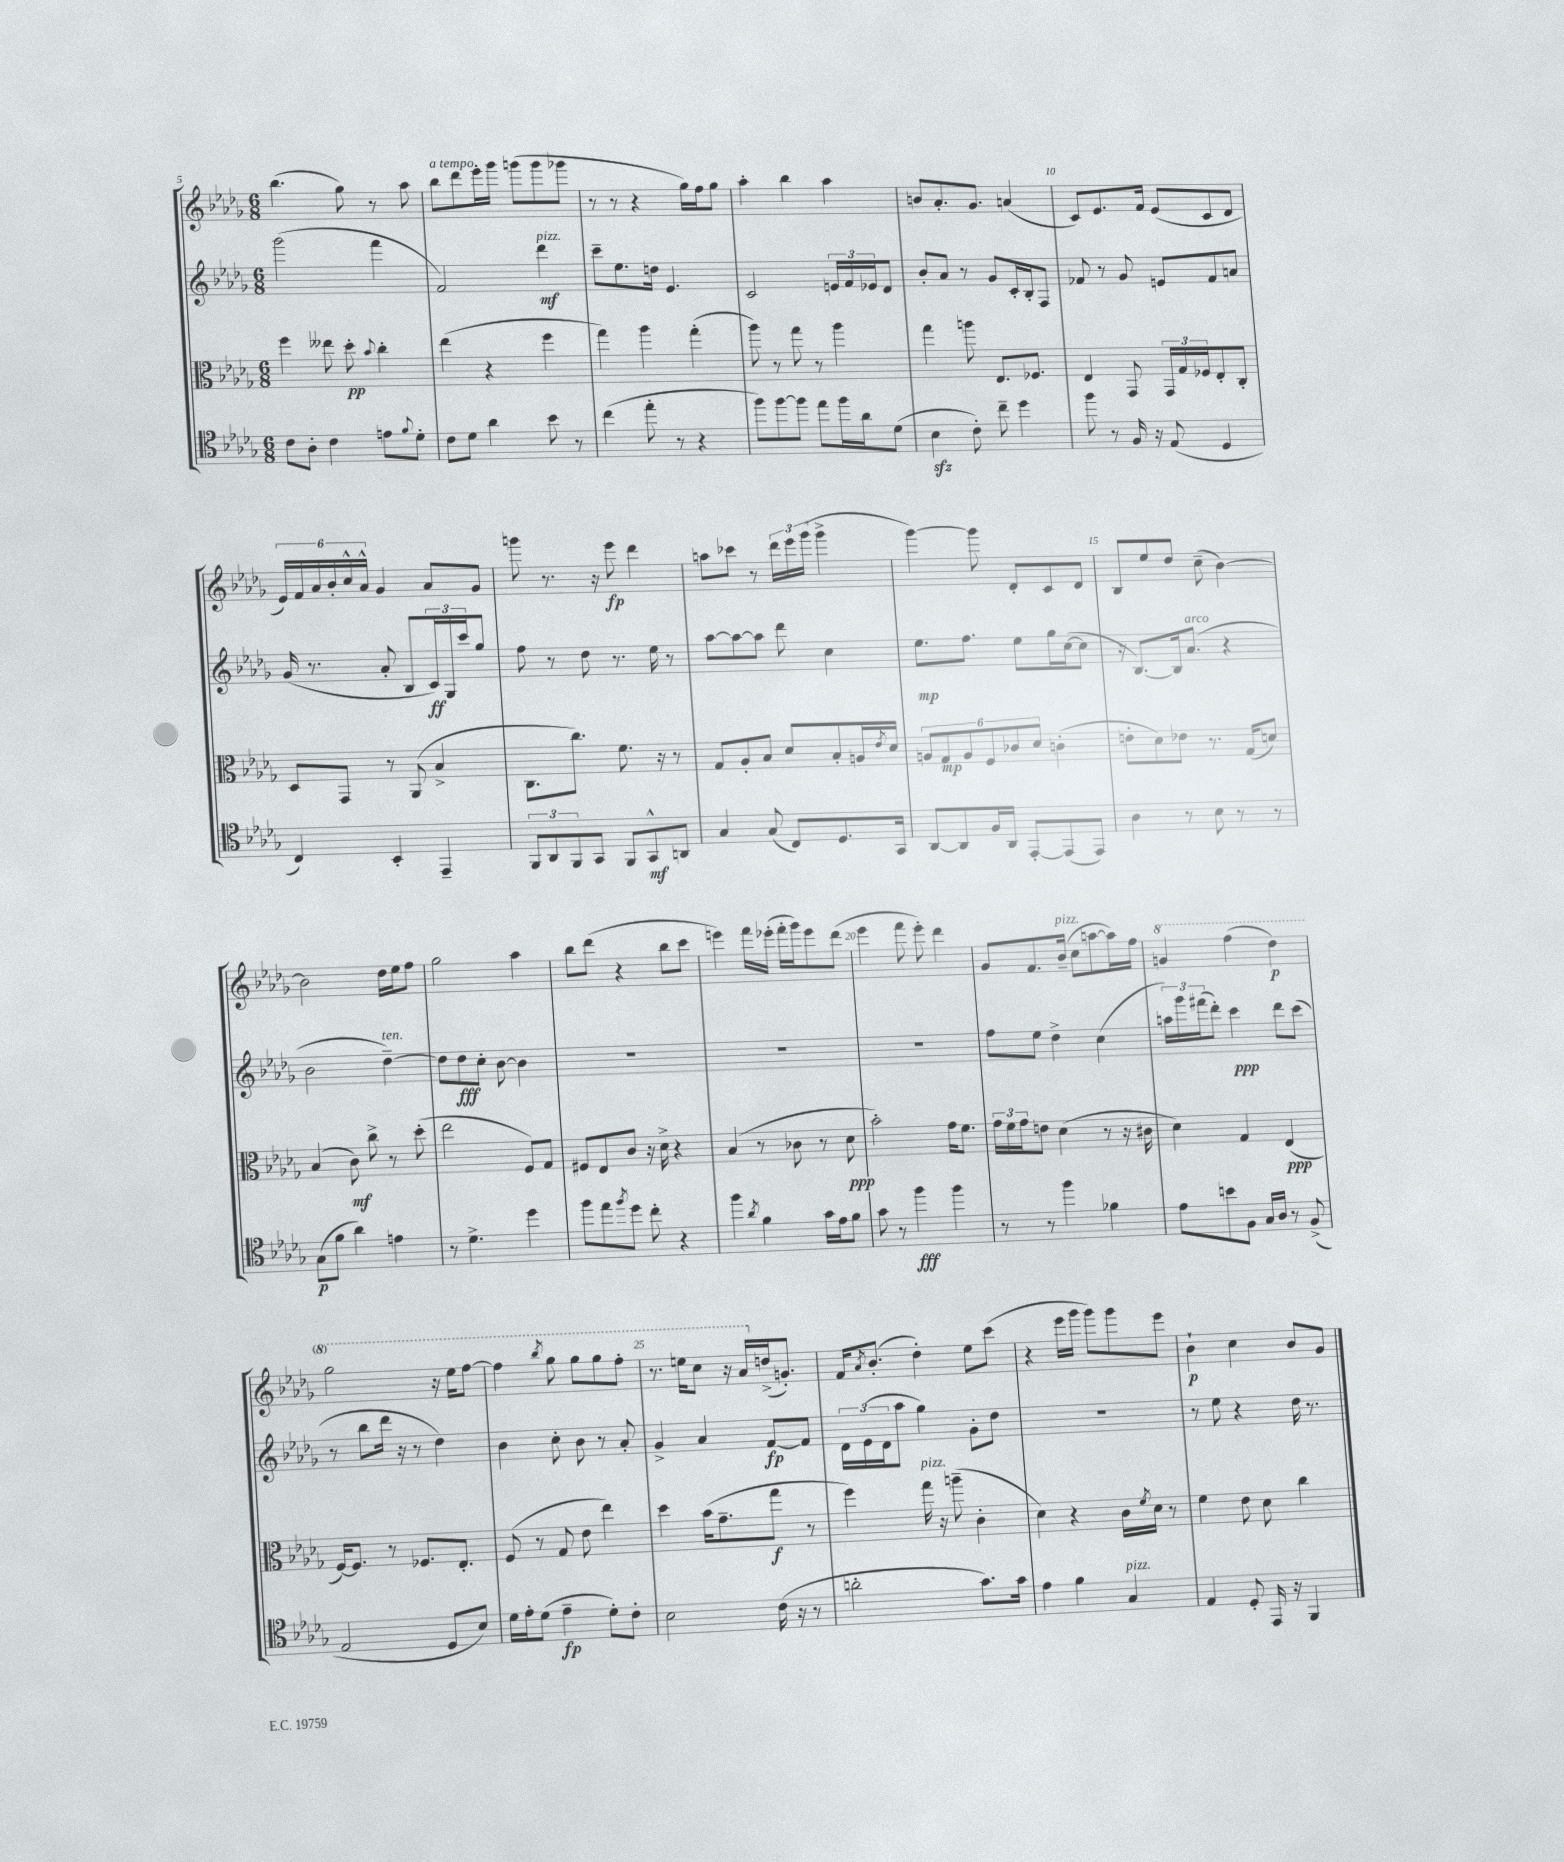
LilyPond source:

<<
\new StaffGroup <<
\new Staff = "s0" {
    \clef treble \key des \major \numericTimeSignature \time 6/8
    bes''4.( ges''8) r8 aes''8 |
    bes''8^\markup { \italic "a tempo" } des'''8 ees'''16-. ges'''16 g'''8( g'''8 ges'''8 |
    r8 r8 r4 ges''16) f''16 ges''8 |
    aes''4-. bes''4 aes''4 |
    b'8 aes'8.-. ges'8. a'4( |
    c'8) ees'8. f'16 ees'8( c'8 des'8 |
    \tuplet 6/4 { ees'16) f'16 aes'16 bes'16-. c''16-^ aes'16-^ } ges'4 aes'8 ges'8 |
    g'''8 r8. r16 ees'''8\fp des'''4 |
    a''8 ces'''8 r8 \tuplet 3/2 { des'''16 ees'''16 ges'''16( } ges'''4-> |
    ges'''4~) ges'''8 des'8-. c'8 des'8 |
    bes8 ees''8 des''8 c''8--( bes'4~) |
    bes'2 des''16 ees''16 f''8 |
    ges''2 aes''4 |
    bes''8 des'''8( r4 bes''8 c'''8 |
    e'''4) f'''16 ees'''16-.( f'''16-. ges'''16) ees'''8 des'''8( |
    ees'''4 f'''8 ees'''8-.) des'''4 |
    ges'8 f'8. bes'16--^\markup { \italic "pizz." }( c''8 a''8~ a''16) f''16 |
    \ottava #1 g''4 f'''4( des'''4\p) |
    ges'''2 r16 ees'''16 f'''8~ |
    f'''4 \acciaccatura { bes'''8 } ges'''8 ges'''8 ges'''8 f'''8-. |
    r8. e'''16 c'''8 r16 aes''16 \ottava #0 d''16->( g'8.-.) |
    f'16 \acciaccatura { aes'8 } bes'8.-.( des''4-.) ees''8 c'''8( |
    r4 ees'''16 ges'''16 ges'''8) ges'''8 ees'''8 |
    bes'4-!\p c''4 bes'8 ges'8 \bar "|." |
}
\new Staff = "s1" {
    \clef treble \key des \major \numericTimeSignature \time 6/8
    ges'''2( f'''4 |
    f'2) des'''4\mf^\markup { \italic "pizz." } |
    c'''8-- ees''8. d''16 ees'4. |
    c'2 \tuplet 3/2 { e'16 f'16 ees'16 } des'8 |
    bes'8-. aes'8 r8 ges'8 c'16-. bes16-. f8 |
    fes'8 r8 ges'8 e'8 fes'8 a'8 |
    ges'16( r8. aes'8-. bes8 \tuplet 3/2 { c'16\ff) ges16 c'''16 } ges''8 |
    f''8 r8 des''8 r8. ees''16 r8 |
    aes''8~ aes''8~ aes''8 des'''8 c''4 |
    ees''8.\mp f''8. ees''8 ges''16 c''16~( c''8 |
    r16 bes8.~) bes16 aes'8.^\markup { \italic "arco" }( r4 |
    bes'2 des''4~--^\markup { \italic "ten." }) |
    des''8 des''8\fff c''8-. bes'8~ bes'4 |
    R2. |
    R2. |
    R2. |
    f''8 ees''8 des''4-> c''4( |
    \tuplet 3/2 { a''16) ges'''16 fis'''16( } des'''8-.) c'''4\ppp des'''8 c'''8( |
    r8 bes''8 des'''16 r16 r8 des''4) |
    bes'4 c''8-. bes'8 r8 aes'8-. |
    ges'4-> aes'4 f'8~\fp f'8 |
    \tuplet 3/2 { des'16 ees'16( des'16 } aes''8 ges''4) ges'8-. des''8 |
    R2. |
    r8 ees''8 r4 des''16 r8. \bar "|." |
}
\new Staff = "s2" {
    \clef alto \key des \major \numericTimeSignature \time 6/8
    f''4 eeses''8 des''8-.\pp \appoggiatura { bes'8 } c''4-. |
    ees''4( r4 f''4 |
    ges''4) aes''4 ges''4-.( |
    aes''8) r8 ges''8 r8 aes''4 |
    ges''4 a''8 ees8. fes8. |
    ees4 ges,8 \tuplet 3/2 { ges,16 ges16 fes16 } ees8-. c8-. |
    des8 ges,8 r8 aes,8( bes4-> |
    c8. c''8.) f'8. r16 r8 |
    ges8 aes8-. bes8 des'8 bes8-. a16 \acciaccatura { ees'8 } des'16 |
    \tuplet 6/4 { a8 ges8\mp a8 f8 ces'8 des'8 } c'4-.( |
    e'8-. des'8) ees'8 r8. ges16( d'8) |
    bes4( c'8\mf) c''8-> r8 des''8-.( |
    ees''2 f8) ges8 |
    fis8 ees8 c'8 r16 des'16-> r4 |
    bes4( r8 ces'8 r8 des'8\ppp |
    bes'2-.) ges'16 f'8. |
    \tuplet 3/2 { ges'16 f'16 ges'16 } e'8 des'4( r8 r16 cis'16 |
    des'4) ges4 ees4\ppp( |
    f16~) f8. r8 fes8. ees8.-. |
    f8( r8 ges8 ees'8 ees''4) |
    des''4 bes'16( ges'8.-- ges''8\f r8 |
    f''4) ges''16^\markup { \italic "pizz." } r16 a''8--( c'4-. |
    des'4) r4 c'16 \acciaccatura { f'8 } des'16 r8 |
    f'4 ees'8 des'8 c''4 \bar "|." |
}
\new Staff = "s3" {
    \clef tenor \key des \major \numericTimeSignature \time 6/8
    c'8 aes8-. c'4 e'8 \appoggiatura { f'8 } des'8-. |
    c'8 des'8 aes'4 bes'8 r8 |
    c''4( ees''8-. r8 r4 |
    f''8) f''8~ f''8 ees''8 f''16 aes'16 des'8( |
    bes4\sfz c'8-.) c''8-- des''4 |
    f''8 r8 f16 r16 ees8( des4 |
    c4) bes,4-. ees,4-- |
    \tuplet 3/2 { f,8 aes,8 f,8 } ges,8 f,8 ges,8-^\mf a,8 |
    ges4 ges8( c8) des8. ges,16 |
    aes,8~ aes,8 f16 aes,16 ees,8~-. ees,8( ees,8) |
    aes4 r8 bes8 r8 r8 |
    ges8\p( f'8 aes'4) e'4 |
    r8 des'4.-> des''4 |
    f''8 ees''8 \acciaccatura { f''8 } des''8 c''8-. r4 |
    f''4 \acciaccatura { aes'8 } f'4 ges'16 ees'16 f'8 |
    ges'8 r8 f''4\fff f''4 |
    r8 r8 f''4 fes'4 |
    ees'8 b'8 f8 ges16 aes16 r8 f8->( |
    ees2 des8 bes8) |
    des'16 ees'16-. des'8( ees'4--\fp des'8-.) c'8-. |
    bes2 c'16( r16 r8 |
    a'2-. ges'8.) ges'16 |
    ees'4 f'4 ges4^\markup { \italic "pizz." } |
    ees4 des8-. ees,16 r16 f,4 \bar "|." |
}
>>
>>
\layout { \context { \Score currentBarNumber = #5 \override BarNumber.break-visibility = ##(#f #t #t) barNumberVisibility = #(every-nth-bar-number-visible 5) } }
